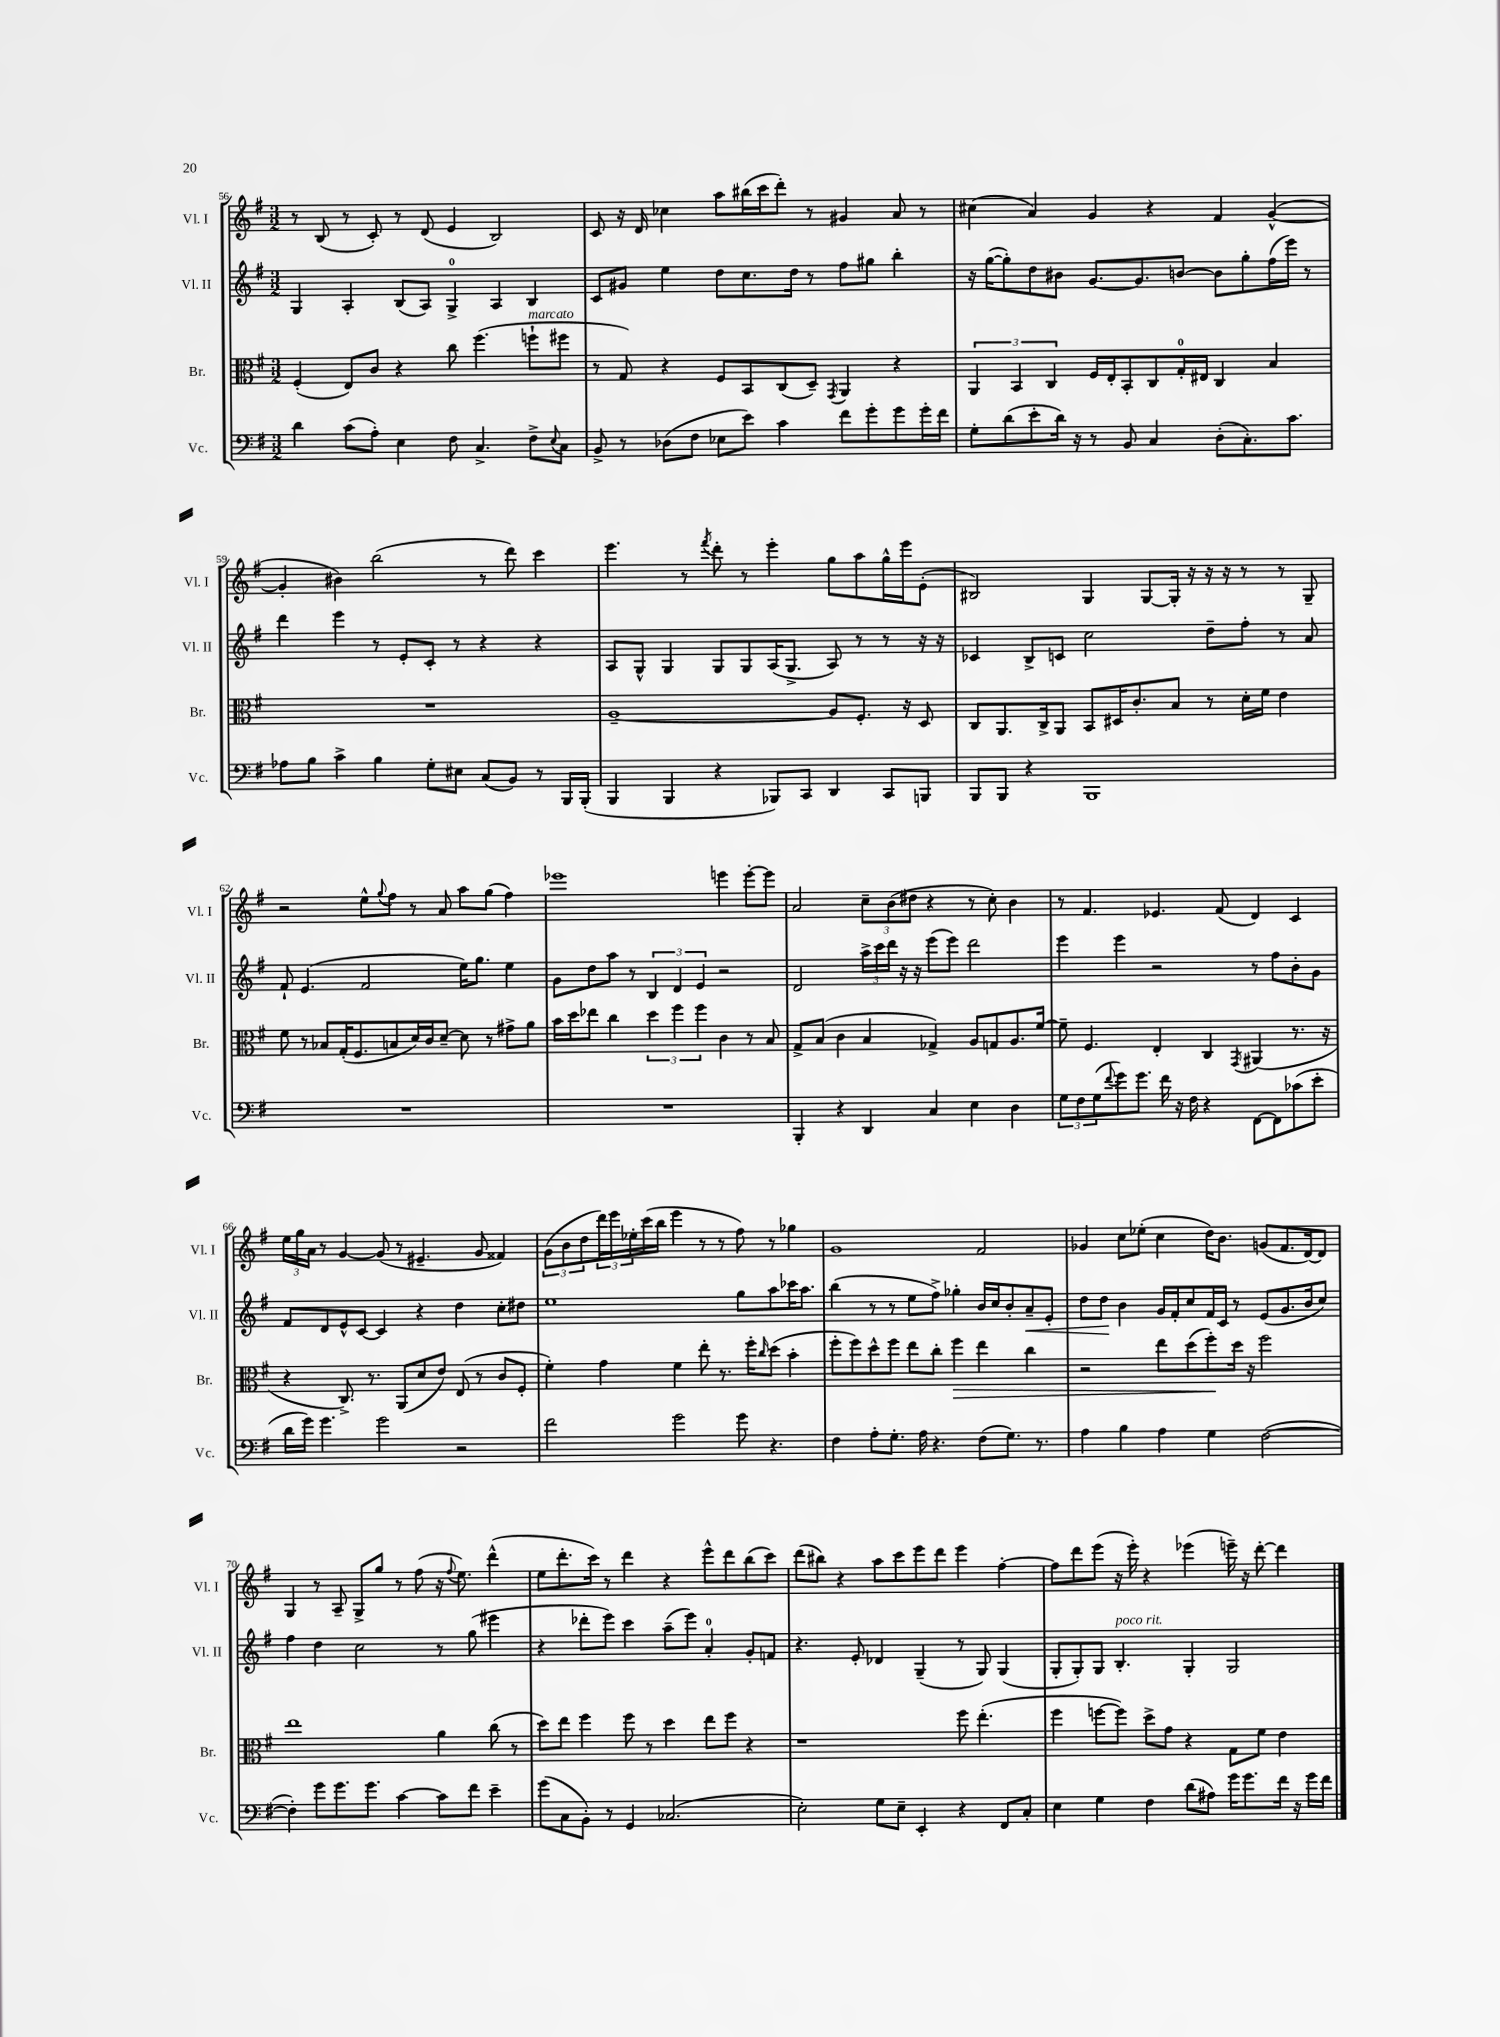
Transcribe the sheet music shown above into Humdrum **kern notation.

**kern	**kern	**kern	**kern
*staff4	*staff3	*staff2	*staff1
*clefF4	*clefC3	*clefG2	*clefG2
*k[f#]	*k[f#]	*k[f#]	*k[f#]
*M3/2	*M3/2	*M3/2	*M3/2
4d	(4F#'	4G	8r
.	.	.	(8B
(8c	8E)	4A'	8r
8A')	8c	.	8c')
4E	4r	(8B	8r
.	.	8A)	(8d
8F#	8cc	4G^	4e
4.C^	(4.ff#	.	.
.	.	4A	2B)
8F#^	8ff`	4B	.
8qqE	.	.	.
8C	8ff#	.	.
=	=	=	=
8BB^	8r	8c	8c
8r	8G)	8g#	16r
.	.	.	16d
(8D-	4r	4ee	4cc-
8F#	.	.	.
8E-	8F#	8dd	8aa
8e)	8BB	8.cc	(16bb#
.	.	.	16ccc
4c	(8C	.	8ddd')
.	.	16dd	.
.	8D~)	8r	8r
.	8qGG	.	.
8f#	4AA	8ff#	4g#
8g'	.	8gg#	.
8g	4r	4bb'	8a
16g'	.	.	8r
16f#	.	.	.
=	=	=	=
8G'	6AA	16r	(4cc#
.	.	([16gg	.
(8d	.	8gg'])	.
.	6BB	.	.
8e'	.	8dd	4a)
.	6C	.	.
16d)	.	8b#	.
16r	.	.	.
8r	16F#	[8.g	4g
.	16E'	.	.
8BB	8BB'	.	.
.	.	8.g]	.
4C	8C	.	4r
.	16G'	[8b	.
.	16E#	.	.
(8D'	4C	8b]	4f#
8.C')	.	8gg'	.
.	4B	(16ff#	([4g^^
8.c	.	16eee)	.
.	.	8r	.
=	=	=	=
8A-	1.r	4ddd	4g']
8B	.	.	.
4c^	.	4eee	4b#)
4B	.	8r	(2bb
.	.	8e'	.
8G'	.	8c'	.
8E#	.	8r	.
(8C	.	4r	8r
8BB)	.	.	8ddd)
8r	.	4r	4ccc
16BBB	.	.	.
(16BBB'	.	.	.
=	=	=	=
4BBB	[1A~	8A	4.eee
.	.	8G^^	.
4BBB	.	4G	.
.	.	.	8r
.	.	.	8qfff#
4r	.	8G	8ddd'
.	.	8G	8r
8BBB-)	.	(16A	4eee'
.	.	8.G^	.
8CC	.	.	.
4DD	8A]	8A)	8gg
.	8.F#'	8r	8aa
8CC	.	8r	16gg^^
.	16r	.	16eee
8BBB	8D	16r	(8e'
.	.	16r	.
=	=	=	=
8BBB	8C	4c-	2B#)
8BBB	8.AA	.	.
4r	.	8B^	.
.	16C^	.	.
.	8AA	8c	.
1BBB	8BB	2cc	4G
.	16D#	.	.
.	8.c'	.	.
.	.	.	[8G
.	8B	.	16G']
.	.	.	16r
.	8r	8dd~	16r
.	.	.	16r
.	16d'	8ff#'	8r
.	16f#	.	.
.	4e	8r	8r
.	.	8a	8G~
=	=	=	=
1.r	8f#	8f#`	2r
.	8r	(4.e	.
.	8B-	.	.
.	(16G'	.	.
.	8.F#	.	.
.	.	2f#	8ee^^
.	.	.	8qqgg
.	8B	.	8ff#
.	16d)	.	8r
.	16c	.	.
.	[8d~	.	8a
.	8d]	16ee)	8aa
.	.	8.gg	.
.	8r	.	(8gg
.	8g#^	4ee	4ff#)
.	8a	.	.
=	=	=	=
1.r	16b	8g	1eee-
.	16dd	.	.
.	8ee-	8dd	.
.	4cc	8aa	.
.	.	8r	.
.	6dd	6B	.
.	6ff#	6d	.
.	6ff#	6e	.
.	4c	2r	4eee
.	8r	.	[8eee'
.	8B	.	8eee]
=	=	=	=
4BBB'	8G^	2d	2a
.	(8B	.	.
4r	4c	.	.
4DD	4B	24aa^	12cc~
.	.	24ccc	.
.	.	24ddd	(12b
.	.	16r	.
.	.	.	12dd#
.	.	16r	.
4C	4G-^)	(8eee	4r
.	.	8eee)	.
4E	8A	2ddd	8r
.	8G	.	8cc')
4D	8.A	.	4b
.	[16f#	.	.
=	=	=	=
12G	8f#~]	4eee	8r
12F#	.	.	.
.	4.F#	.	4.f#
(12G	.	.	.
8qqf#	.	.	.
8g)	.	4eee	.
8.g	.	.	.
.	4E'	2r	4.e-
16f#	.	.	.
16r	.	.	.
16F#	.	.	.
4r	4C	.	.
.	.	.	(8f#
.	8qGG	.	.
[8FF#	(4AA#	8r	4d)
8FF#]	.	8ff#	.
(8c-	8.r	8b'	4c
8e'	.	8g	.
.	16r	.	.
=	=	=	=
16d	4r	8f#	24ee
.	.	.	24gg
16g)	.	.	.
.	.	.	24a
4.g	.	8d	8r
.	8.C^)	8e^^	[4g
.	.	[8c	.
.	8.r	.	.
2g	.	4c]	(8g]
.	(8AA	.	8r
.	8d	4r	4.e#~
.	8e)	.	.
2r	(8E	4dd	.
.	8r	.	8g
.	8c	8cc'	4f##)
.	8F#'	8dd#	.
=	=	=	=
2f#	4f#')	1ee	(12g
.	.	.	12b
.	.	.	12dd
.	4g	.	24ddd)
.	.	.	24eee
.	.	.	24ee-'
.	.	.	(16ccc
.	.	.	16bb
2g	4f#	.	4eee
.	8ee'	.	8r
.	8.r	.	8r
8g	.	8gg	8ff#)
.	16ff#'	.	.
.	16qqcc	.	.
4.r	(8dd	8aa	8r
.	4b'	16ccc-	4gg-
.	.	8.aa	.
=	=	=	=
4F#	8ff#'	(4bb	1g
.	8ff#)	.	.
8A'	8dd^^	8r	.
8.G'	8ff#	8r	.
.	8ee	8ee	.
16A	.	.	.
4.r	8cc'	8ff#^)	.
.	4ff#	4gg-'	.
(8F#	4ee	16b	2f#
.	.	16cc	.
8.G)	.	8b'	.
.	4cc	8a~	.
8.r	.	.	.
.	.	8e'	.
=	=	=	=
4A	2r	8dd	4g-
.	.	8dd	.
4B	.	4b	8cc
.	.	.	(8ee-'
4A	8ee	16g	4cc
.	.	16f#'	.
.	(8dd	8cc	.
4G	8ff#')	16f#	16dd)
.	.	16c	8.b
.	16dd	8r	.
.	16r	.	.
([2F#	2ff#	(8e	(8g
.	.	8.g	8.f#
.	.	16b	[16d)
.	.	8cc)	8d]
=	=	=	=
4F#'])	1ee	4ff#	4G
8g	.	4dd	8r
8.g	.	.	8A~
.	.	2cc	8G^
8.g	.	.	.
.	.	.	8gg
[4c	.	.	8r
.	.	.	(8ff#
8c]	4a	8r	16r
.	.	.	8qqff#
.	.	.	8.ee)
8f#	.	(8gg	.
4e~	(8cc	4eee#	(4ddd^^
.	8r	.	.
=	=	=	=
(8g	8dd)	4r	8ee
8C	8ee	.	8.ddd'
8BB')	4ff#	8ddd-'	.
.	.	.	16ccc)
8r	.	8eee)	8r
4GG	8ff#	4ccc	4ddd
.	8r	.	.
(2.C-	4dd	(8aa~	4r
.	.	8eee)	.
.	8ee	4a'	8eee^^
.	8ff#	.	8ddd
.	4r	8g'	(8bb
.	.	8f	8ccc)
=	=	=	=
2E')	1r	4.r	(8ddd
.	.	.	8bb#)
.	.	.	4r
.	.	8e'	.
8G	.	4d-	8aa
8E~	.	.	8ccc
4EE'	.	(4G~	8eee
.	.	.	8ddd
4r	8ff#	8r	4eee
.	(4.ee'	8G)	.
8FF#	.	(4G	[4ff#'
8C'	.	.	.
=	=	=	=
4E	4ff#	8G'	8ff#]
.	.	8G')	8ddd
4G	[8ff	8G	(8eee
.	8ff])	4.B'	16r
.	.	.	16eee')
4F#	8dd^	.	4r
.	8g	.	.
(8d	4r	4G'	(4eee-
8A#)	.	.	.
16g	8G	2G	16eee~)
8.g	.	.	16r
.	8f#	.	[8ddd'
16f#	4e	.	4ddd]
16r	.	.	.
16g	.	.	.
16f#	.	.	.
==	==	==	==
*-	*-	*-	*-
